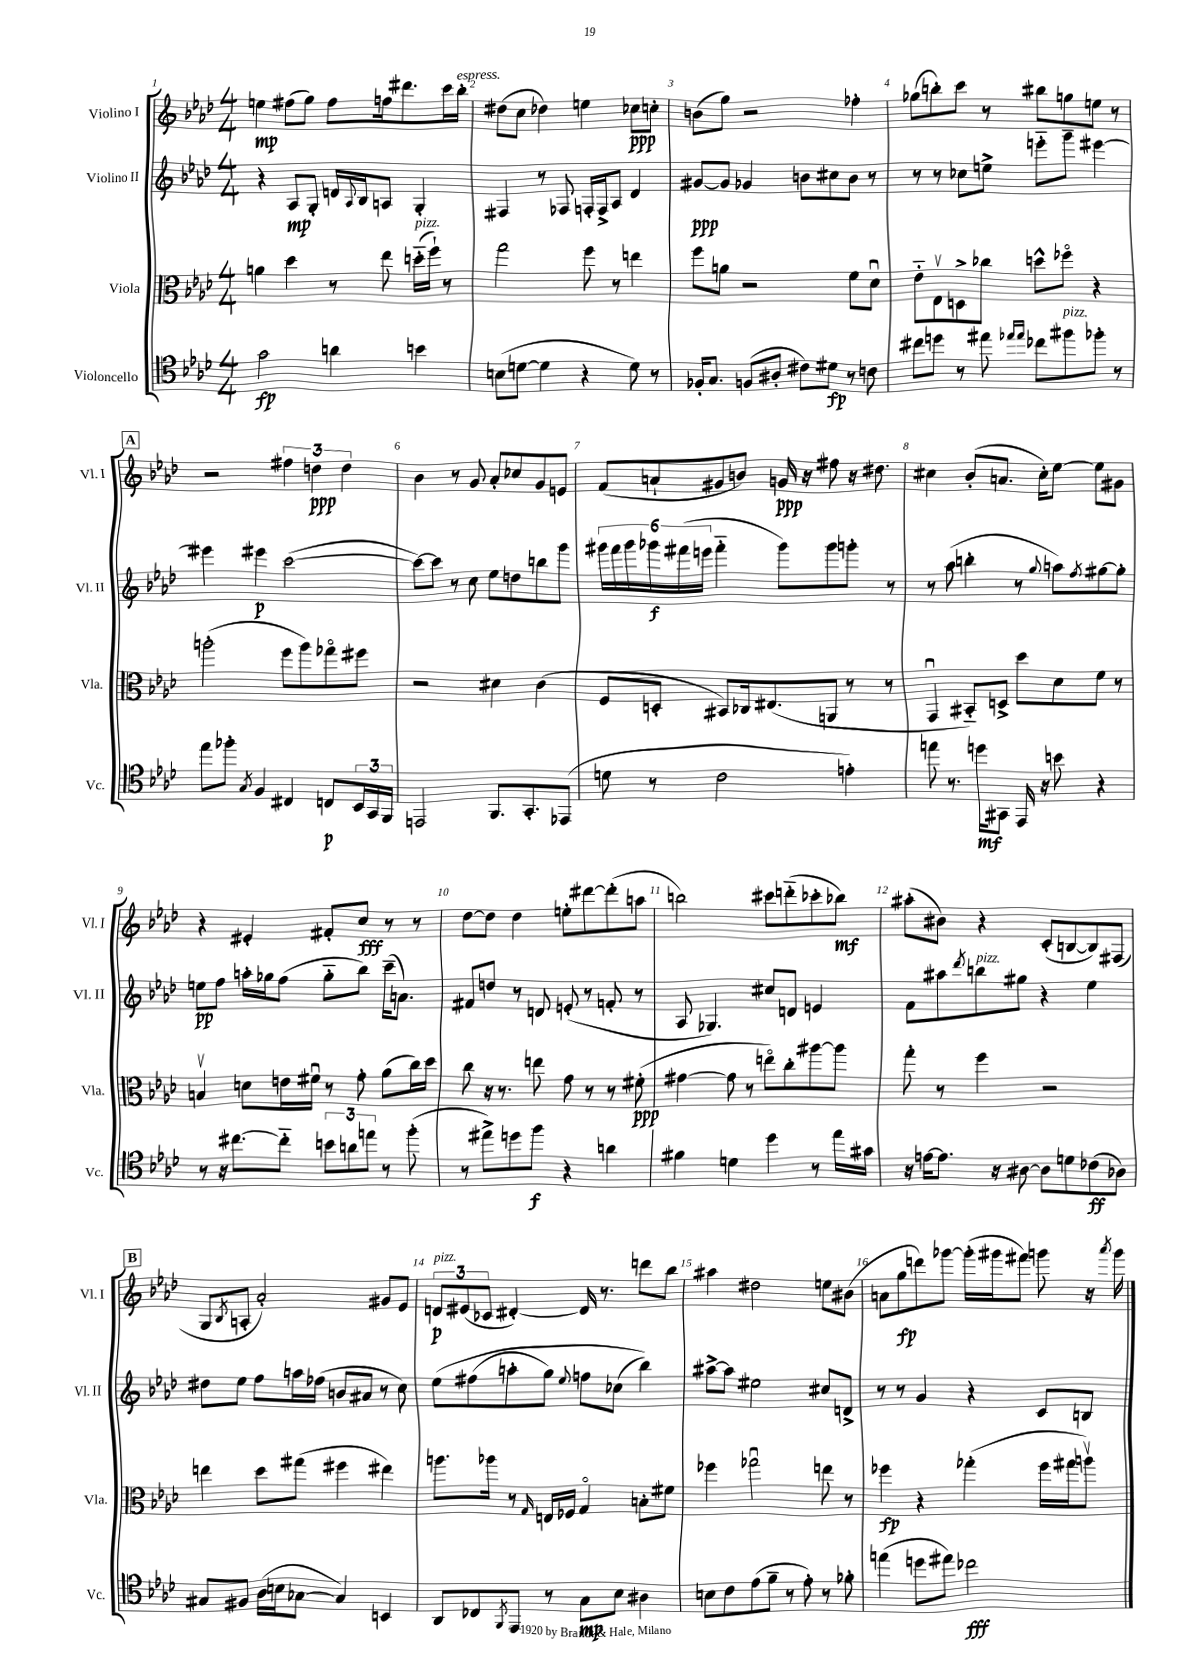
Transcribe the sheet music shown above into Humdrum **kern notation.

**kern	**kern	**kern	**kern
*staff4	*staff3	*staff2	*staff1
*clefC4	*clefC3	*clefG2	*clefG2
*k[b-e-a-d-]	*k[b-e-a-d-]	*k[b-e-a-d-]	*k[b-e-a-d-]
*M4/4	*M4/4	*M4/4	*M4/4
2g\	4a\	4r	4ee\
.	4dd-\	8A-/L	(8ff#\L
.	.	8G'/J	8gg\J)
4a\	8r	16d/LL	8ff#\L
.	.	8qqA-/	.
.	.	16B-/J	.
.	8ee-\	8A/J	16ff\k
.	.	.	8.ddd#\
4b\	(16dd'~\LL	4G'/	.
.	16ff`\JJ)	.	.
.	8r	.	16ccc\L
.	.	.	16bb-'\JJ
=	=	=	=
(8B\L	2gg\	4F#/	(8dd#\L
[8d\J	.	.	8cc\J
4d\]	.	8r	4dd-\)
.	.	8F-/	.
4r	8ff\	16F'/LL	4ee\
.	.	16F^/J	.
.	8r	8A-/J	.
8d\)	4ee\	4d-/	8cc-\L
8r	.	.	8cc'\J
=	=	=	=
16F-'/LK	8ff\L	[8g#/L	(8b\L
8.G/J	.	.	.
.	8a\J	8g#/]J	8gg\J)
(8F/L	2r	4g-/	2r
8A#'/J	.	.	.
8c#\L)	.	8b\L	.
8d#\J	.	8cc#\	.
8r	8f\L	8b\J	4ff-'\
8c\	8d-u\J	8r	.
=	=	=	=
8cc#\L	8e-'~\L	8r	(8gg-\L
8dd\J	8E-v\	8r	8bb'\)
8r	8D^\	8cc-\L	8ccc\J
8ee#\	8cc-\J	8ee^\J	8r
16qqee-/LL	.	.	.
16qqee-/JJ	.	.	.
8cc-\L	8dd^^\L	8eee'~\L	8bb#\L
8ff#\	8ff-o\J	8ggg~\J	8gg\
8ff-'\J	4r	[4eee#\	8ee\J
8r	.	.	8r
=	=	=	=
8ee-\L	(2aa'\	4eee#\]	2r
8ff-'\J	.	.	.
8qG/	.	.	.
4F/	.	4eee#\	.
4C#/	8ff\L	([2ccc\	6ff#\
.	8aa\)	.	.
.	.	.	6dd\
8C/L	8gg-o\	.	.
.	.	.	6dd\
24BB-/L	8ff#\J	.	.
24GG/	.	.	.
24FF/JJ	.	.	.
=	=	=	=
2EE/	2r	8ccc\_L)	4b-\
.	.	8ccc\]J	.
.	.	8r	8r
.	.	8cc\	8g/
8.FF/L	4d#\	8ee-\L	8a-'/L
.	.	8dd\	8cc-/
8.GG'/	.	.	.
.	(4c\	8bb\	8g/
(8EE-/J	.	8ggg\J	8e/J
=	=	=	=
8d\	8F/L	24ggg#\LL	(8f/L
.	.	24fff\	.
.	.	24ggg#\	.
8r	8D'/J	24ggg-\	8a`/
.	.	(24fff#\	.
.	.	24eee\JJ	.
2c\	8BB#/L)	4fff#'~\	8g#/
.	16C-/k	.	8b/J)
.	(8.E#/	.	.
.	.	8ggg-\L)	16g/
.	.	.	16r
.	8AA/J	8ggg-\	8ff#\
4e'\)	8r	8ggg'\J	16r
.	.	.	8.dd#\
.	8r	8r	.
=	=	=	=
8ee\	4GGu/	8r	4cc#\
8.r	.	(8aa-\	.
.	8BB#'~/L)	4bb'\	(8b-'/L
16dd\LK	.	.	.
8GG#\J	8D^/J	.	8.a/J
16EE-/	8dd-\L	8r	.
16r	.	.	16cc#'\LK)
.	.	8qqgg/	.
8b\	8d-\	8aa\L)	[8ee-\J
.	.	8qff/	.
4r	8f\J	[8gg#\	8ee-\]L
.	8r	8gg#'\]J	8g#\J
=	=	=	=
8r	4Bv/	8ee\L	4r
16r	.	8ff\J	.
[8.cc#\L	.	.	.
.	8d\L	16aa'\LL	4e#'/
.	.	16gg-\J	.
8cc#'~\]J	16e\L	(8ff\J	.
.	16f#u\JJ	.	.
12b\L	8r	8gg-'~\L	8f#'/L
12a\	.	.	.
.	8g'\	8bb-\J)	8cc/J
12ee\J	.	.	.
8r	(8a-\L	(16ccc~\LK	8r
.	.	8.a\J)	.
(8ff'\	16cc\L)	.	8r
.	16dd-\JJ	.	.
=	=	=	=
8r	8cc\	8f#/L	[8dd-\L
8ee#^\L)	16r	8dd/J	8dd-\]J
.	8.r	.	.
8dd\	.	8r	4dd-\
8ff\J	8ee\	8d/	.
4r	8g\	(8e'/	8ee'\L
.	8r	8r	[8ddd#\
4a\	8r	8f'/	(8ddd#'\]
.	(8f#'\	8r	8aa\J
=	=	=	=
4f#\	[4g#\	8A-/	2bb\)
.	.	4.G-/)	.
4d\	8g#\]	.	.
.	8r	.	.
4dd-\	8eeo\L)	8cc#/L	8ccc#\L
.	8cc'\	8d/J	(8ddd'~\
8r	[8aa#\	4e/	8ccc-'\
16ee-\LL	8aa#\]J	.	8bb-\J)
16g#\JJ	.	.	.
=	=	=	=
16r	8gg'\	8f\L	(8aa#'\L
[16e\LK	.	.	.
8.e\]J	8r	8aa#\	8b#\J)
.	.	8qddd-/	.
.	4ff\	8bb\	4r
16r	.	.	.
[8A#\	.	8gg#\J	.
8A#\]L	2r	4r	(8c'/L
8d\	.	.	[8B/
(8c-\	.	4ee-\	8B/])
8A-\J)	.	.	(8F#/J
=	=	=	=
8G#/L	4ee\	8dd#\L	8G/L
.	.	.	8qB-/
8F#/J	.	8ee-\J	8A'/J
(16A-\LL	8dd-\L	8ff\L	2a-'/)
16B\J	.	.	.
[8G-\J	(8gg#\J	16aa\L	.
.	.	(16ff-\JJ	.
4G-/])	4ff#\	8b/L	.
.	.	8a#/J	.
4BB/	4ee#\)	8r	8g#/L
.	.	8cc\)	8e-/J
=	=	=	=
8AA-/L	8.aa\L	&(8ee-\L	12d/L
.	.	.	(12e#/
8C-/	.	(8ff#\	.
.	.	.	12c-/J
.	16aa-\Jk	.	.
8qFF/	.	.	.
8EE-/J	8r	8aa'\	[4d#'/)
.	16qqG/	.	.
8r	16E/LL	8gg\J)	.
.	16F-/JJ	.	.
.	.	8qqee-/	.
8G\L	4Go/	8ff\L	16d#/]
.	.	.	8.r
8B-\J	.	(8cc-\J	.
4A#\	8B'\L	4bb-\)&)	8ddd\L
.	8f#\J	.	8bb-\J
=	=	=	=
8B\L	4ff-\	[8aa#^\L	4aa#\
8c\	.	8aa#\]J	.
(8e-\	2gg-u\	2ee#\	2dd#\
8f~\J	.	.	.
8r	.	.	.
8e-'\)	.	.	.
8r	8ee\	8cc#/L	8ee\L
8f-'\	8r	8d^/J	(8b#\J
=	=	=	=
(4ee\	4ff-\	8r	8a\L
.	.	8r	8gg\
8dd\L	4r	4g/	8ddd\)
8ee#\J)	.	.	[8ggg-\J
2cc-\	(4gg-'\	4r	(16ggg-'\]LL
.	.	.	16ggg#\J
.	.	.	8fff#\J)
.	16ff-\LL	8c/L	8ggg\
.	16gg#\J	.	.
.	8aav\J)	8B/J	16r
.	.	.	8qaaa-/
.	.	.	16ggg\
==	==	==	==
*-	*-	*-	*-
